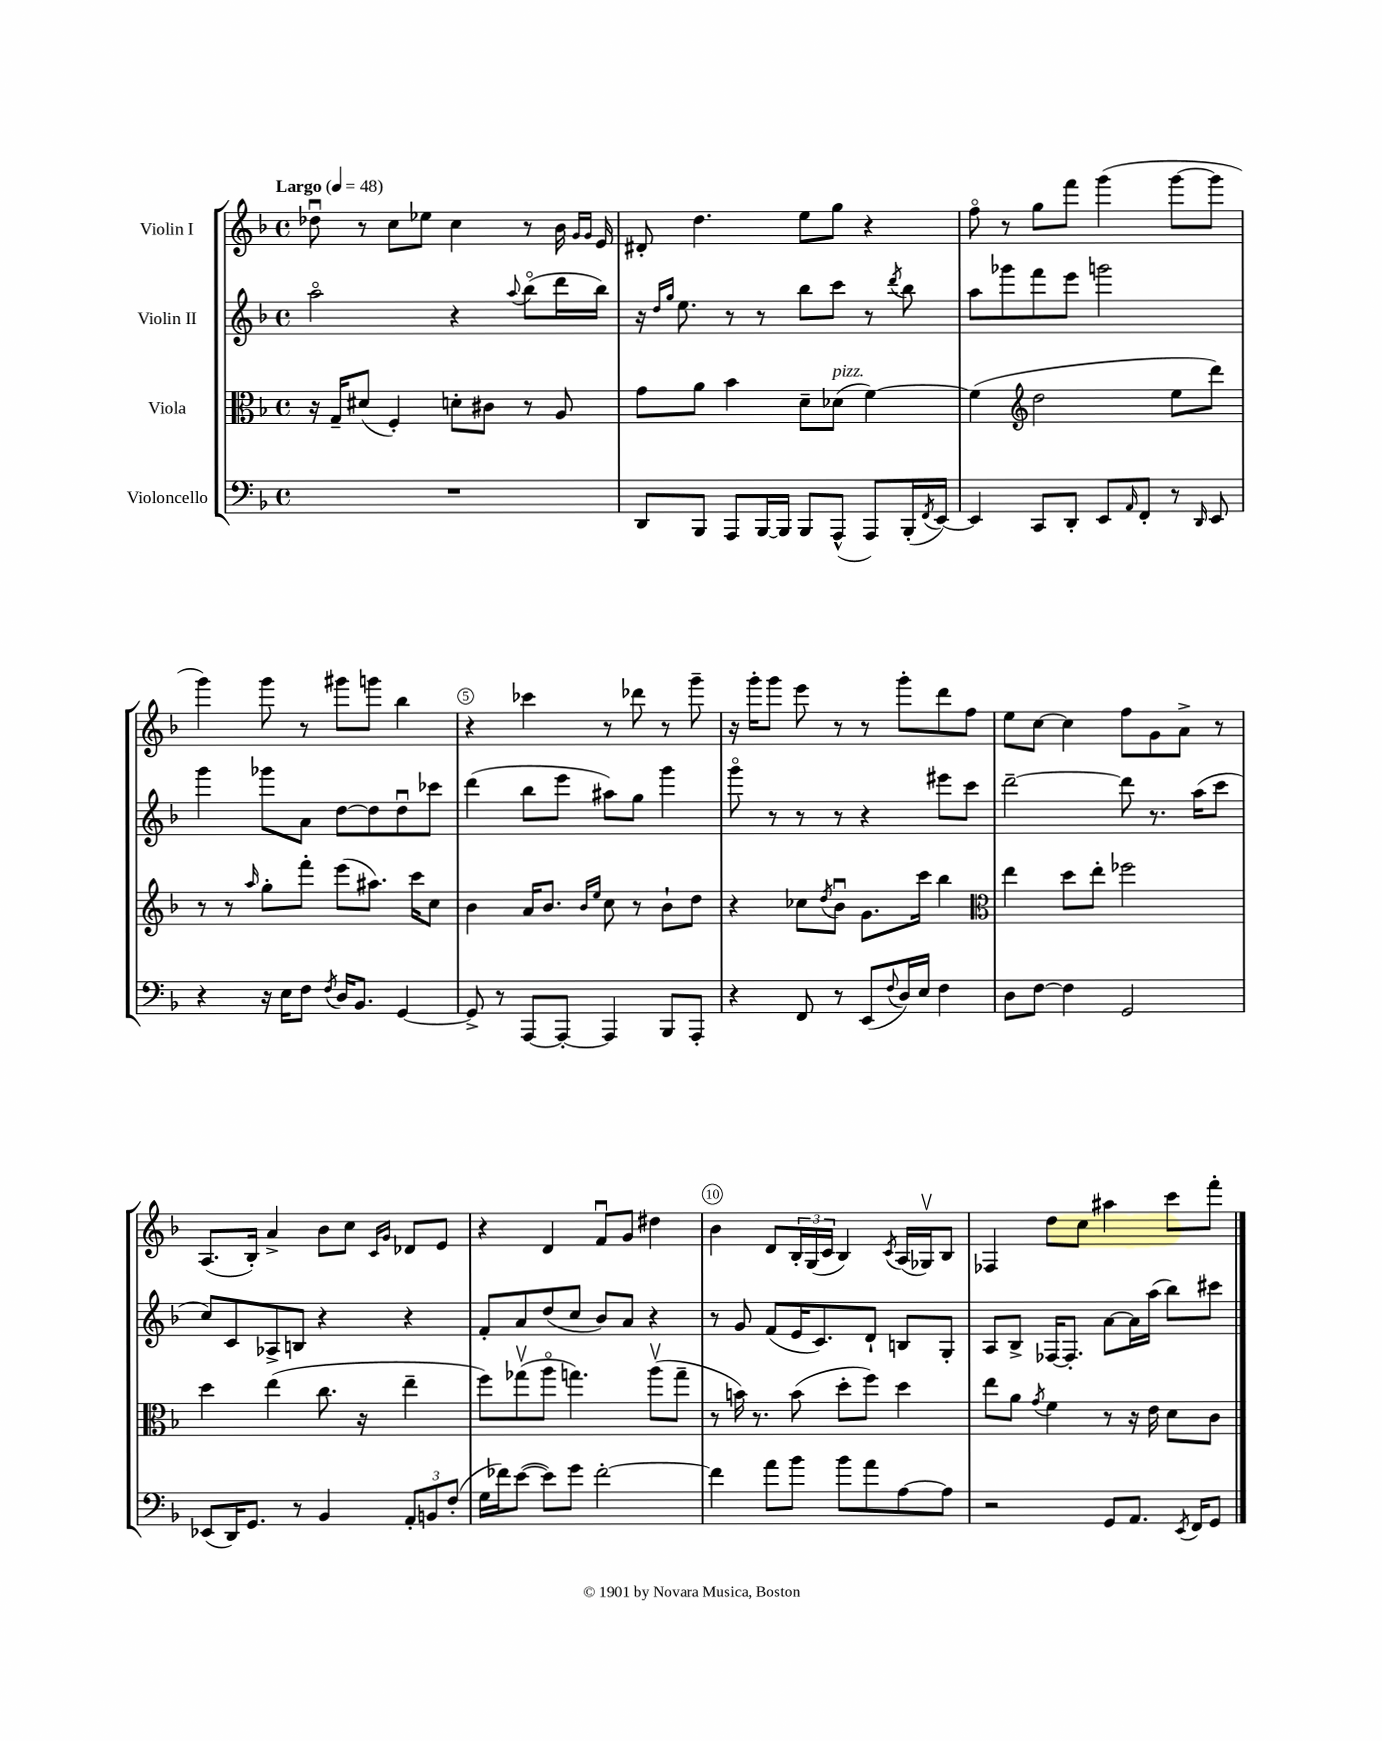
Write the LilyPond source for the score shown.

<<
\new StaffGroup <<
\new Staff = "s0" \with { instrumentName = "Violin I" } {
    \clef treble \key f \major \defaultTimeSignature \time 4/4 \tempo "Largo" 4 = 48
    des''8\downbow r8 c''8 ees''8 c''4 r8 bes'16 \grace { g'16 g'16 } e'16 |
    dis'8-. d''4. e''8 g''8 r4 |
    f''8\flageolet r8 g''8 f'''8 g'''4( g'''8~ g'''8 |
    g'''4) g'''8 r8 gis'''8 g'''8 bes''4 |
    r4 ces'''4 r8 des'''8 r8 g'''8-- |
    r16 g'''16-. g'''8 e'''8 r8 r8 g'''8-. d'''8 f''8 |
    e''8 c''8~ c''4 f''8 g'8 a'8-> r8 |
    a8.( bes16-.) a'4-> bes'8 c''8 \grace { c'16 g'16 } des'8 e'8 |
    r4 d'4 f'8\downbow g'8 dis''4 |
    bes'4 d'8 \tuplet 3/2 { bes16-. g16( c'16 } bes4) \acciaccatura { c'8 } a16( ges16\upbow) bes8 |
    fes4 d''8 c''8 ais''4 c'''8 f'''8-. \bar "|." |
}
\new Staff = "s1" \with { instrumentName = "Violin II" } {
    \clef treble \key f \major \defaultTimeSignature \time 4/4
    a''2\flageolet r4 \appoggiatura { a''8 } bes''8\flageolet( d'''16 bes''16) |
    r16 \grace { d''16 g''16 } e''8. r8 r8 bes''8 c'''8 r8 \acciaccatura { d'''8 } bes''8 |
    a''8 ges'''8 f'''8 e'''8 g'''2 |
    g'''4 ges'''8 a'8 d''8~ d''8 d''8\downbow ces'''8 |
    d'''4( bes''8 e'''8 ais''8) g''8 g'''4 |
    g'''8\flageolet r8 r8 r8 r4 eis'''8 c'''8 |
    d'''2~-- d'''8 r8. a''16( c'''8 |
    c''8) c'8 aes8-> b8 r4 r4 |
    f'8-. a'8 d''8( c''8 bes'8) a'8 r4 |
    r8 g'8 f'8( e'16 c'8.) d'8-! b8 g8-. |
    a8 bes8-> fes16~ fes8.-. a'8~ a'16 a''16( bes''8) cis'''8 \bar "|." |
}
\new Staff = "s2" \with { instrumentName = "Viola" } {
    \clef alto \key f \major \defaultTimeSignature \time 4/4
    r16 g16-- dis'8( f4-.) d'8-. cis'8 r8 a8 |
    g'8 a'8 bes'4 d'8-- des'8^\markup { \italic "pizz." }( f'4~) |
    f'4( \clef treble d''2 e''8 d'''8) |
    r8 r8 \grace { a''16 } g''8-. f'''8-. e'''8( ais''8.) c'''16 c''8 |
    bes'4 a'16 bes'8. \grace { bes'16 e''16 } c''8 r8 bes'8-! d''8 |
    r4 ces''8 \acciaccatura { d''8 } bes'8\downbow g'8. c'''16 bes''4 |
    \clef alto e''4 d''8 e''8-. fes''2 |
    d''4 e''4( c''8. r16 e''4-- |
    f''8) ges''8\upbow( a''8\flageolet g''4.) a''8\upbow( g''8-- |
    r8 b'16) r8. b'8( d''8-. f''8) d''4 |
    e''8 a'8 \acciaccatura { g'8 } f'4 r8 r16 e'16 d'8 c'8 \bar "|." |
}
\new Staff = "s3" \with { instrumentName = "Violoncello" } {
    \clef bass \key f \major \defaultTimeSignature \time 4/4
    R1 |
    d,8 bes,,8 a,,8 bes,,16~ bes,,16 bes,,8 a,,8-^( a,,8) bes,,16-.( \acciaccatura { f,8 } e,16~) |
    e,4 c,8 d,8-. e,8 \grace { a,16 } f,8-. r8 \grace { d,16 } e,8 |
    r4 r16 e16 f8 \acciaccatura { f8 } d16 bes,8. g,4~ |
    g,8-> r8 a,,8~ a,,8~-. a,,4 bes,,8 a,,8-. |
    r4 f,8 r8 e,8( \appoggiatura { f8 } d16) e16 f4 |
    d8 f8~ f4 g,2 |
    ees,8( d,16) g,8. r8 bes,4 \tuplet 3/2 { a,8-. b,8 f8-.( } |
    g16 fes'16) e'8~( e'8) g'8 fes'2~-. |
    fes'4 a'8 bes'8 bes'8 a'8 a8~ a8 |
    r2 g,8 a,8. \acciaccatura { e,8 } f,16 g,8 \bar "|." |
}
>>
>>
\layout { \context { \Score \override BarNumber.break-visibility = ##(#f #t #t) barNumberVisibility = #(every-nth-bar-number-visible 5) \override BarNumber.stencil = #(make-stencil-circler 0.1 0.3 ly:text-interface::print) } }
